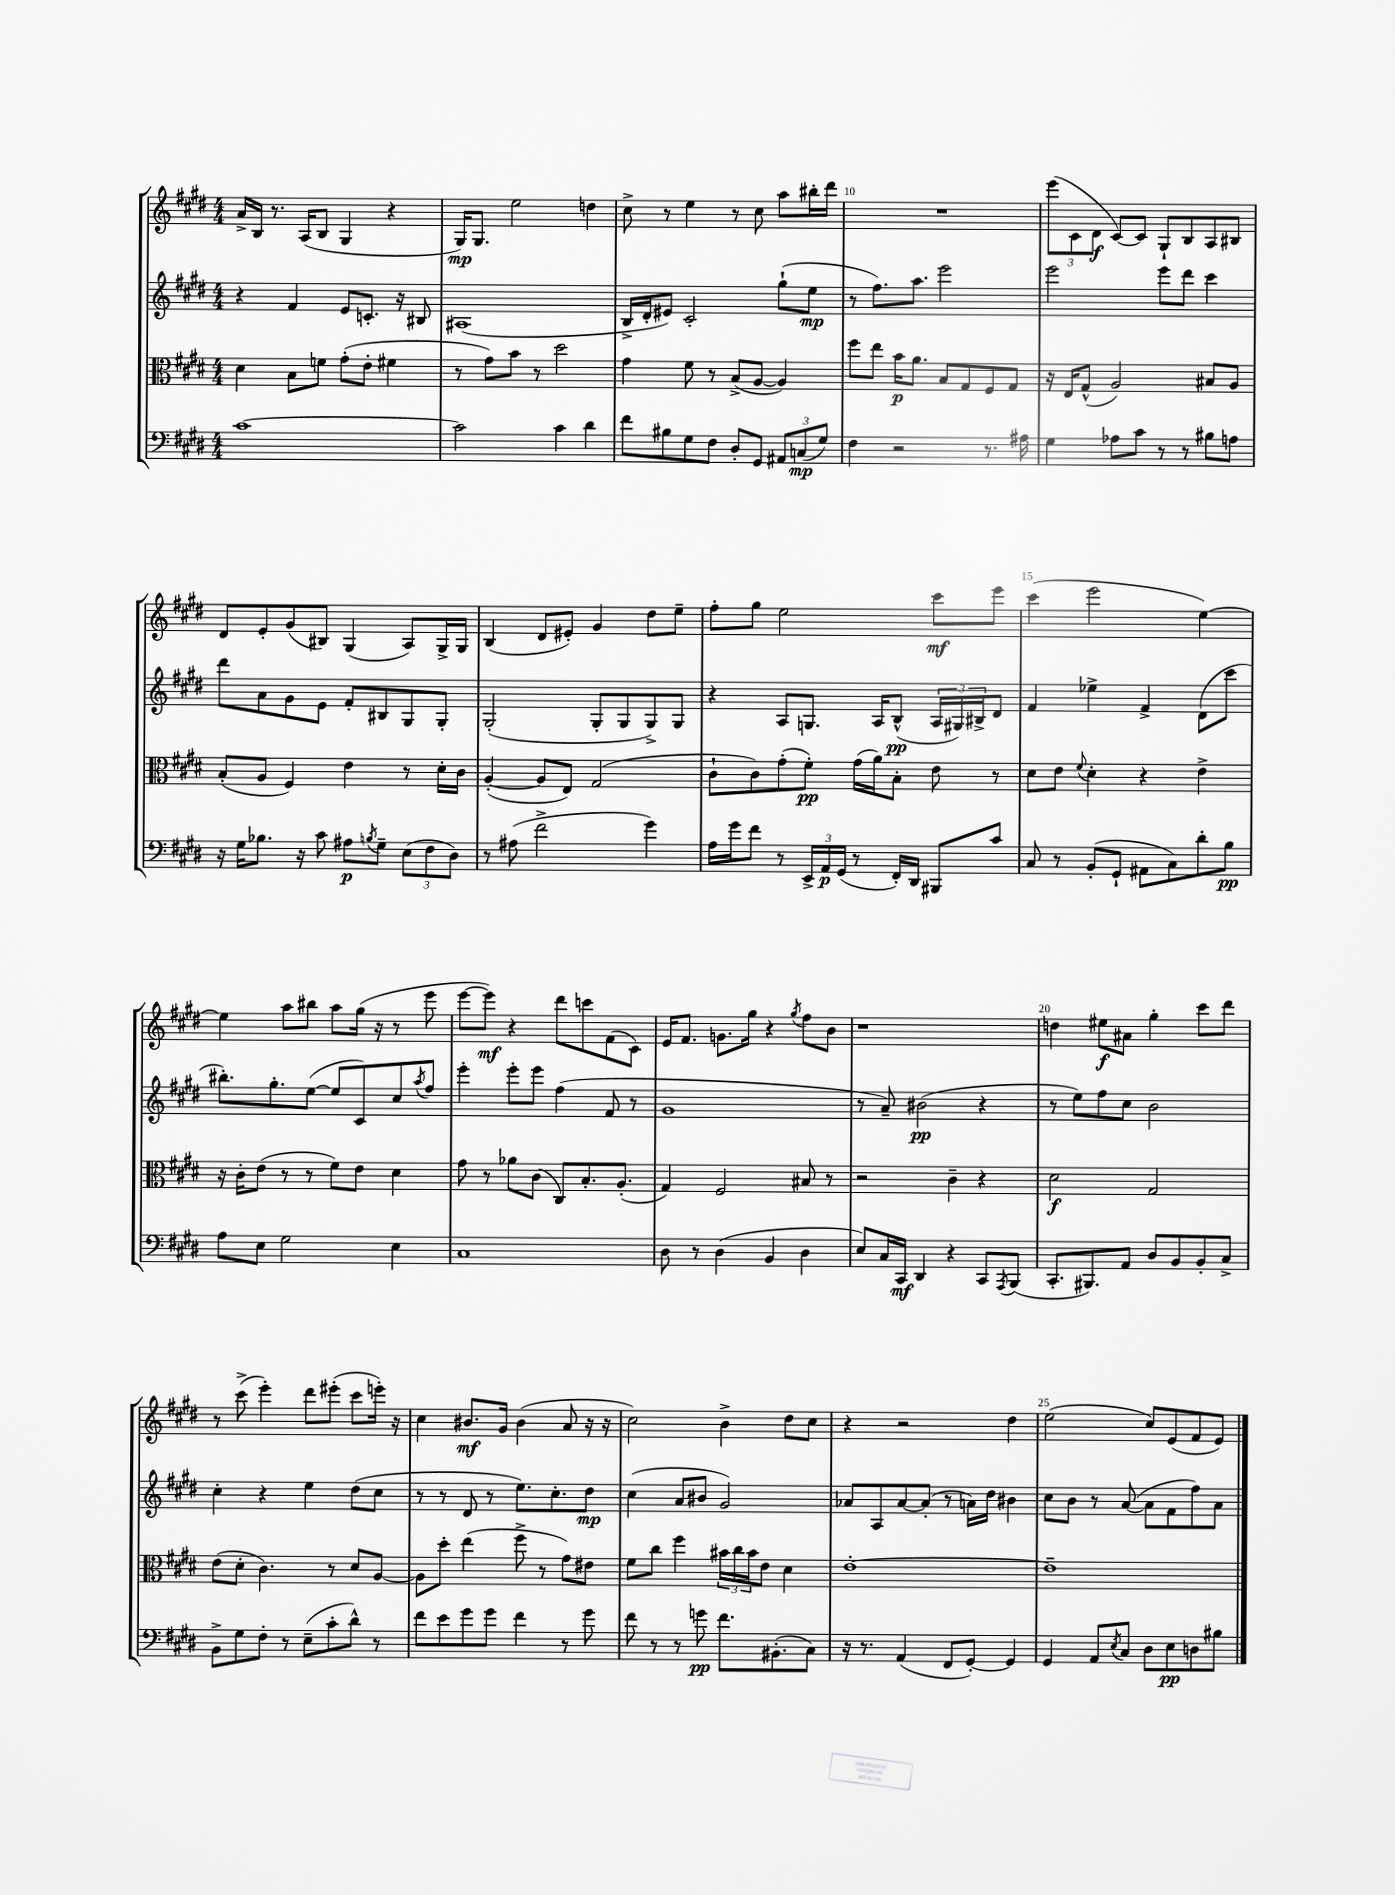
<<
\new StaffGroup <<
\new Staff = "s0" {
    \clef treble \key e \major \numericTimeSignature \time 4/4
    a'16-> b16 r8. a16( b8 gis4 r4 |
    gis16\mp) gis8. e''2 d''4 |
    cis''8-> r8 e''4 r8 cis''8 a''8 bis''16-. dis'''16 |
    R1 |
    \tuplet 3/2 { e'''8( cis'8 dis'8\f } cis'8~) cis'8 gis8-! b8 a8 bis8 |
    dis'8 e'8-. gis'8( bis8) gis4( a8) gis16-> gis16 |
    b4( dis'8 eis'8-.) gis'4 dis''8 e''8-- |
    fis''8-. gis''8 e''2 cis'''8\mf e'''8 |
    cis'''4( e'''2 e''4~) |
    e''4 a''8 bis''8 a''8 gis''16( r16 r8 e'''8 |
    e'''8~ e'''8\mf) r4 dis'''8 c'''8 fis'8( cis'8) |
    e'16 fis'8. g'8. gis''16 r4 \acciaccatura { gis''8 } fis''8 b'8 |
    r1 |
    d''4 eis''8\f ais'8 gis''4-. cis'''8 dis'''8 |
    r8 cis'''8->( e'''4-.) dis'''8 eis'''8-.( cis'''8 e'''16-.) r16 |
    cis''4 bis'8.\mf gis'16 bis'4( a'8 r16 r16 |
    cis''2) b'4-> dis''8 cis''8 |
    r4 r2 dis''4 |
    e''2( cis''8) e'8( fis'8 e'8) \bar "|." |
}
\new Staff = "s1" {
    \clef treble \key e \major \numericTimeSignature \time 4/4
    r4 fis'4 e'8 c'8.-. r16 bis8 |
    ais1( |
    b16-> dis'16-. eis'8) cis'2-. gis''8-!( e''8\mp |
    r8 fis''8.) a''8. e'''2 |
    e'''2 e'''8 dis'''8 cis'''4 |
    dis'''8 a'8 gis'8 e'8 fis'8-. bis8 gis8 gis8-. |
    gis2-.( gis8-. gis8 gis8->) gis8 |
    r4 a8 g8. a16 b8-^\pp( \tuplet 3/2 { a16 gis16) bis16-> } dis'8 |
    fis'4 ees''4-> fis'4-> dis'8( cis'''8 |
    bis''8.-.) gis''8.-. e''8~( e''8 cis'8) cis''8 \acciaccatura { a''8 } fis''8 |
    e'''4-. e'''8-. e'''8 fis''4( fis'8 r8 |
    gis'1 |
    r8 a'8--) bis'2\pp( r4 |
    r8 e''8) fis''8 cis''8 b'2 |
    cis''4-. r4 e''4 dis''8( cis''8 |
    r8 r8 dis'8 r8 e''8.) cis''8.-. dis''8\mp |
    cis''4( a'8 bis'8 gis'2) |
    aes'8 a8 aes'8~ aes'8-.( r8 a'16) dis''16 bis'4 |
    cis''8 b'8 r8 a'8~( a'8 fis'8 fis''8) a'8 \bar "|." |
}
\new Staff = "s2" {
    \clef alto \key e \major \numericTimeSignature \time 4/4
    dis'4 b8 f'8 gis'8-.( e'8-. fis'4 |
    r8 gis'8) b'8 r8 dis''2 |
    gis'4 fis'8 r8 b8->( a8~ a4) |
    fis''8 e''8 b'16\p a'8. b8 gis8 fis8 gis8 |
    r16 e16 gis8-^( a2) bis8 a8 |
    b8-.( a8 fis4) e'4 r8 dis'16-. cis'16 |
    a4~-.( a8 e8) gis2( |
    cis'8-! cis'8) gis'8-.( fis'8-.\pp) gis'16( a'16) b8-. e'8 r8 |
    dis'8 e'8 \appoggiatura { fis'8 } dis'4-. r4 e'4-> |
    r16 cis'16-. e'8( r8 r8 fis'8) e'8 dis'4 |
    gis'8 r8 aes'8 cis'8( cis8) b8.-. a8.-.( |
    gis4) fis2 bis8 r8 |
    r2 cis'4-- r4 |
    dis'2\f gis2 |
    e'8( dis'8-. cis'4.) r8 dis'8 a8~ |
    a8 dis''8-. e''4( fis''8-> r8 gis'8) eis'8 |
    fis'8 cis''8 fis''4 \tuplet 3/2 { bis'16 cis''16 bis'16 } e'8 dis'4 |
    e'1~-. |
    e'1-- \bar "|." |
}
\new Staff = "s3" {
    \clef bass \key e \major \numericTimeSignature \time 4/4
    cis'1~ |
    cis'2 cis'4 dis'4 |
    fis'8 bis8 gis8 fis8 dis8-. gis,8 \tuplet 3/2 { ais,8 c8\mp( gis8) } |
    fis4 r2 r8. ais16 |
    gis4 aes8 cis'8 r8 r8 bis8 a8 |
    r16 gis16 bes8. r16 cis'8 ais8\p \acciaccatura { b8 } gis8-- \tuplet 3/2 { e8( fis8 dis8) } |
    r8 ais8( fis'2-> gis'4) |
    a16 gis'16 fis'8 r8 \tuplet 3/2 { e,16-> a,16\p gis,16( } r8 fis,16-.) dis,16 bis,,8 cis'8 |
    cis8 r8 b,8-.( gis,8-! ais,8 cis8) dis'8-. b8\pp |
    a8 e8 gis2 e4 |
    cis1 |
    dis8 r8 dis4( b,4 dis4 |
    e8) cis16 cis,16\mf dis,4 r4 cis,8 \acciaccatura { a,,8 } b,,8( |
    cis,8.-. bis,,8.) a,8 dis8 b,8 b,8-. cis8-> |
    b,8-> gis8 fis8-. r8 e8--( cis'8-. dis'8-^) r8 |
    fis'8 e'8 gis'8 gis'8 fis'4 r8 gis'8 |
    fis'8 r8 r8 g'8\pp fis'8. bis,8.-.( cis8) |
    r16 r8. a,4( fis,8 gis,8~-.) gis,4 |
    gis,4 a,8 \acciaccatura { e8 } cis8 dis8 e8\pp d8 bis8 \bar "|." |
}
>>
>>
\layout { \context { \Score currentBarNumber = #7 \override BarNumber.break-visibility = ##(#f #t #t) barNumberVisibility = #(every-nth-bar-number-visible 5) } }
